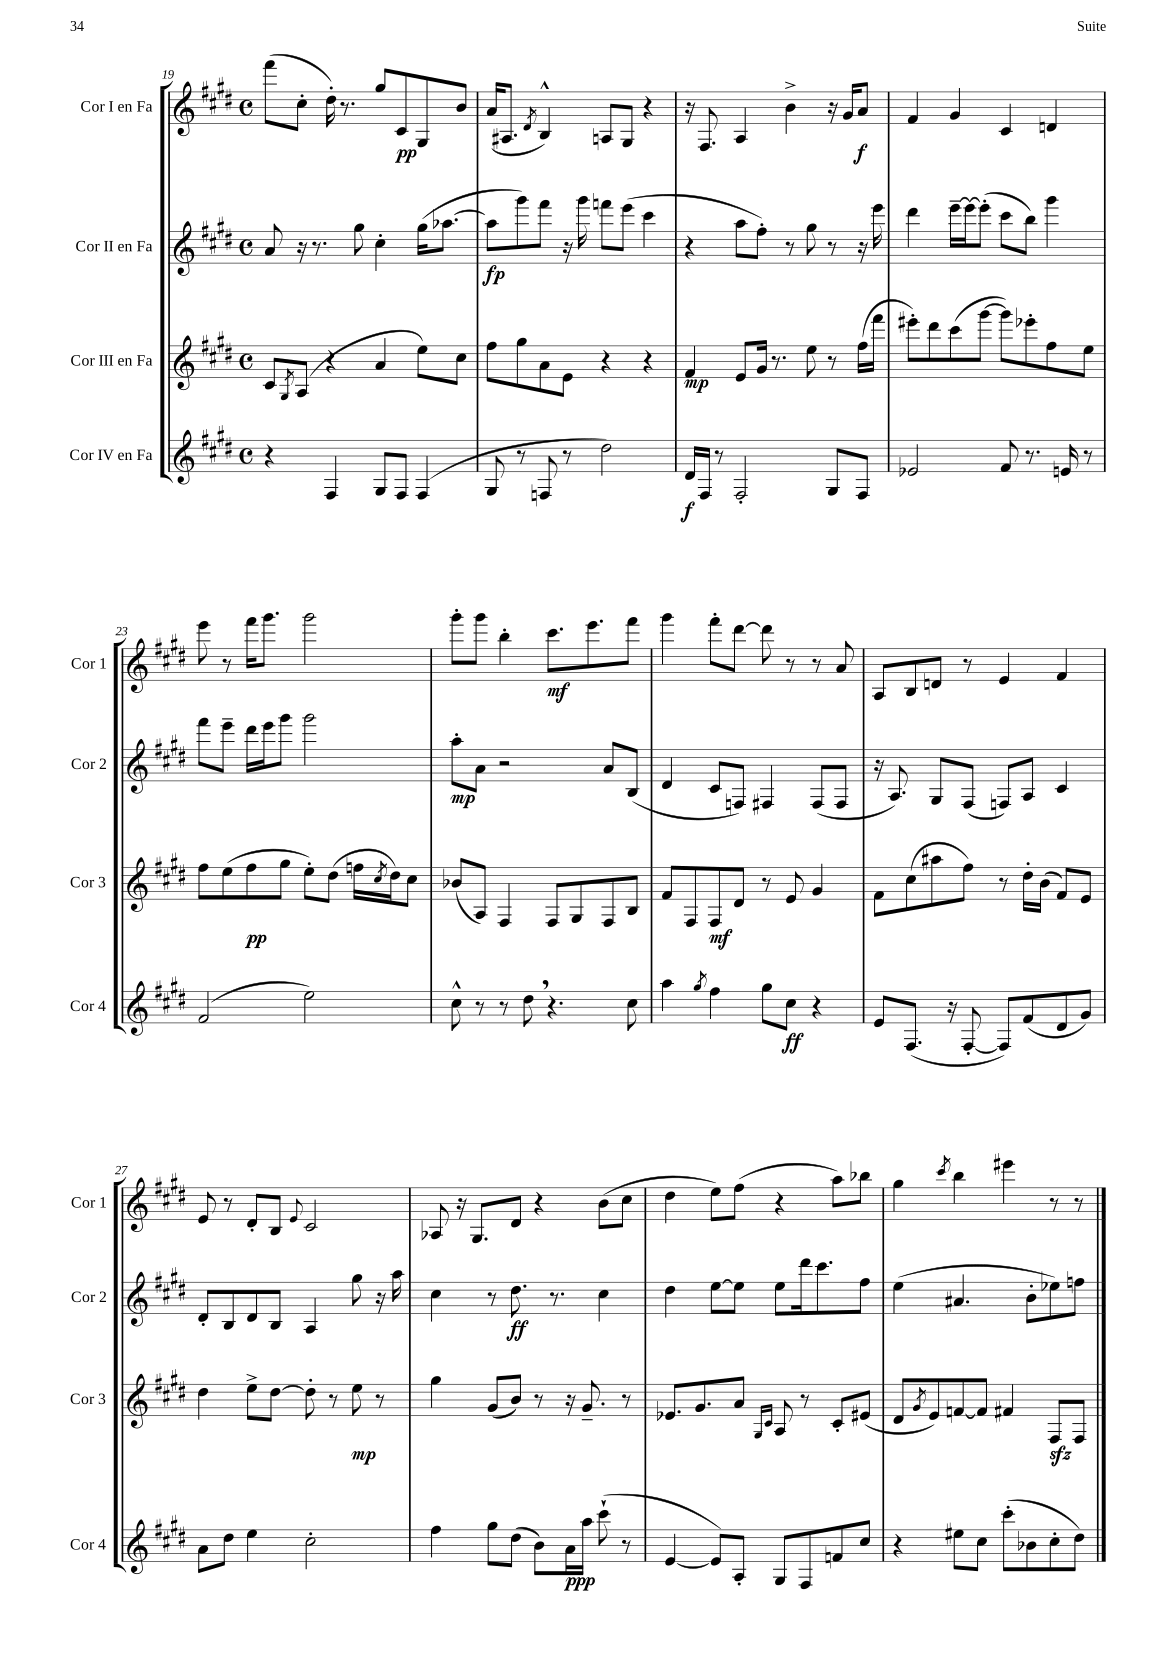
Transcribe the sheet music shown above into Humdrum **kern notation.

**kern	**dynam	**kern	**dynam	**kern	**dynam	**kern	**dynam
*part4	*part4	*part3	*part3	*part2	*part2	*part1	*part1
*staff4	*staff4	*staff3	*staff3	*staff2	*staff2	*staff1	*staff1
*I"Cor IV en Fa	*	*I"Cor III en Fa	*	*I"Cor II en Fa	*	*I"Cor I en Fa	*
*I'Cor 4	*	*I'Cor 3	*	*I'Cor 2	*	*I'Cor 1	*
*clefG2	*	*clefG2	*	*clefG2	*	*clefG2	*
*k[f#c#g#d#]	*	*k[f#c#g#d#]	*	*k[f#c#g#d#]	*	*k[f#c#g#d#]	*
*M4/4	*	*M4/4	*	*M4/4	*	*M4/4	*
*met(c)	*	*met(c)	*	*met(c)	*	*met(c)	*
=19	=19	=19	=19	=19	=19	=19	=19
4r	.	8c#/L	.	8a/	.	(8fff#\L	.
.	.	8qG#/	.	.	.	.	.
.	.	(8A/J	.	16r	.	8cc#'\J	.
.	.	.	.	8.r	.	.	.
4F#/	.	4r	.	.	.	16dd#'\)	.
.	.	.	.	.	.	8.r	.
.	.	.	.	8gg#\	.	.	.
8G#/L	.	4a/	.	4cc#'\	.	8gg#/L	.
8F#/J	.	.	.	.	.	8c#/	pp
(4F#/	.	8ee\L)	.	(16gg#\KL	.	8G#/	.
.	.	.	.	[8.aa-X\J	.	.	.
.	.	8cc#\J	.	.	.	8b/J	.
=20	=20	=20	=20	=20	=20	=20	=20
8G#/	.	8ff#\L	.	8aa-\L]	fp	(16a/KL	.
.	.	.	.	.	.	8.A#X/J	.
8r	.	8gg#\	.	8ggg#\)	.	.	.
.	.	.	.	.	.	8qd#/	.
8Fn/	.	8a\	.	8fff#\J	.	4B^^/)	.
8r	.	8e\J	.	16r	.	.	.
.	.	.	.	16ggg#\	.	.	.
2dd#\)	.	4r	.	8fffn\L	.	8An/L	.
.	.	.	.	(8eee\J	.	8G#/J	.
.	.	4r	.	4ccc#\	.	4r	.
=21	=21	=21	=21	=21	=21	=21	=21
16d#/LL	f	4f#/	mp	4r	.	16r	.
16F#/JJ	.	.	.	.	.	8.F#/	.
8r	.	.	.	.	.	.	.
2F#'/	.	8e/L	.	8aa\L	.	4A/	.
.	.	16g#/Jk	.	8ff#'\J)	.	.	.
.	.	8.r	.	.	.	.	.
.	.	.	.	8r	.	4b^\	.
.	.	8ee\	.	8gg#\	.	.	.
8G#/L	.	8r	.	8r	.	16r	.
.	.	.	.	.	.	16g#/KL	.
8F#/J	.	(16ff#\LL	.	16r	.	8a/J	f
.	.	16fff#\JJ	.	16eee\	.	.	.
=22	=22	=22	=22	=22	=22	=22	=22
2e-X/	.	8eee#X'\L)	.	4ddd#\	.	4f#/	.
.	.	8ddd#\	.	.	.	.	.
.	.	(8ccc#\	.	[16eee~\LL	.	4g#/	.
.	.	.	.	16eee\J_	.	.	.
.	.	[8ggg#\J	.	(8eee'\J]	.	.	.
8f#/	.	8ggg#\L])	.	8ccc#\L	.	4c#/	.
8.r	.	8eee-X'\	.	8bb\J)	.	.	.
.	.	8ff#\	.	4ggg#\	.	4dn/	.
16en/	.	.	.	.	.	.	.
8r	.	8ee\J	.	.	.	.	.
!!LO:LB:g=z
=23	=23	=23	=23	=23	=23	=23	=23
(2f#/	.	8ff#\L	.	8fff#\L	.	8eee\	.
.	.	(8ee\	.	8eee~\J	.	8r	.
.	.	8ff#\	pp	16ddd#\LL	.	16fff#\KL	.
.	.	.	.	16eee\J	.	8.ggg#\J	.
.	.	8gg#\J	.	8ggg#\J	.	.	.
2ee\)	.	8ee'\L)	.	2ggg#\	.	2ggg#\	.
.	.	(8dd#\J	.	.	.	.	.
.	.	16ffn\LL	.	.	.	.	.
.	.	8qcc#/	.	.	.	.	.
.	.	16dd#\J)	.	.	.	.	.
.	.	8cc#\J	.	.	.	.	.
=24	=24	=24	=24	=24	=24	=24	=24
8cc#^^\	.	(8b-X/L	.	8aa'\L	mp	8ggg#'\L	.
8r	.	8A/J)	.	8a\J	.	8ggg#\J	.
8r	.	4F#/	.	2r	.	4bb'\	.
8dd#,\	.	.	.	.	.	.	.
4.r	.	8F#/L	.	.	.	8.ccc#\L	mf
.	.	8G#/	.	.	.	.	.
.	.	.	.	.	.	8.eee\	.
.	.	8F#/	.	8a/L	.	.	.
8cc#\	.	8B/J	.	(8B/J	.	8fff#\J	.
=25	=25	=25	=25	=25	=25	=25	=25
4aa\	.	8f#/L	.	4d#/	.	4ggg#\	.
.	.	8F#/	.	.	.	.	.
8qgg#/	.	.	.	.	.	.	.
4ff#\	.	8F#/	mf	8c#/L	.	8fff#'\L	.
.	.	8d#/J	.	8Fn/J)	.	[8ddd#\J	.
8gg#\L	.	8r	.	4F#X/	.	8ddd#\]	.
8cc#\J	ff	8e/	.	.	.	8r	.
4r	.	4g#/	.	(8F#/L	.	8r	.
.	.	.	.	8F#/J	.	8a/	.
=26	=26	=26	=26	=26	=26	=26	=26
8e/L	.	8f#\L	.	16r	.	8A/L	.
.	.	.	.	8.A/)	.	.	.
(8.F#/J	.	(8cc#\	.	.	.	8B/	.
.	.	8aa#X\	.	8G#/L	.	8dn/J	.
16r	.	.	.	.	.	.	.
[8F#'/	.	8ff#\J)	.	(8F#/J	.	8r	.
8F#/L])	.	8r	.	8Fn/L)	.	4e/	.
(8f#/	.	16dd#'\LL	.	8A/J	.	.	.
.	.	(16b\JJ	.	.	.	.	.
8d#/	.	8f#/L)	.	4c#/	.	4f#/	.
8g#/J)	.	8e/J	.	.	.	.	.
!!LO:LB:g=z
=27	=27	=27	=27	=27	=27	=27	=27
8a\L	.	4dd#\	.	8d#'/L	.	8e/	.
8dd#\J	.	.	.	8B/	.	8r	.
4ee\	.	8ee^\L	.	8d#/	.	8d#'/L	.
.	.	[8dd#\J	.	8B/J	.	8B/J	.
.	.	.	.	.	.	8qqe/	.
2cc#'\	.	8dd#'\]	.	4A/	.	2c#/	.
.	.	8r	.	.	.	.	.
.	.	8ee\	mp	8gg#\	.	.	.
.	.	8r	.	16r	.	.	.
.	.	.	.	16aa\	.	.	.
=28	=28	=28	=28	=28	=28	=28	=28
4ff#\	.	4gg#\	.	4cc#\	.	8A-X/	.
.	.	.	.	.	.	16r	.
.	.	.	.	.	.	8.G#/L	.
8gg#\L	.	(8g#/L	.	8r	.	.	.
(8dd#\J	.	8b/J)	.	8.dd#\	ff	8d#/J	.
8b\L)	.	8r	.	.	.	4r	.
.	.	.	.	8.r	.	.	.
16a\L	ppp	16r	.	.	.	.	.
16aa\JJ	.	8.g#~/	.	.	.	.	.
(8ccc#`\	.	.	.	4cc#\	.	(8b\L	.
8r	.	8r	.	.	.	8cc#\J	.
=29	=29	=29	=29	=29	=29	=29	=29
[4e/	.	8.e-X/L	.	4dd#\	.	4dd#\	.
.	.	8.g#/	.	.	.	.	.
8e/L])	.	.	.	[8ee\L	.	8ee\L)	.
8A'/J	.	8a/J	.	8ee\J]	.	(8ff#\J	.
.	.	16qqG#/LL	.	.	.	.	.
.	.	16qqc#/JJ	.	.	.	.	.
8G#/L	.	8A/	.	8ee\L	.	4r	.
8F#/	.	8r	.	16ddd#\k	.	.	.
.	.	.	.	8.ccc#\	.	.	.
8fn/	.	8c#'/L	.	.	.	8aa\L)	.
8cc#/J	.	(8e#X/J	.	8ff#\J	.	8bb-X\J	.
=30	=30	=30	=30	=30	=30	=30	=30
4r	.	8d#/L	.	(4ee\	.	4gg#\	.
.	.	8qg#/	.	.	.	.	.
.	.	8e/)	.	.	.	.	.
.	.	.	.	.	.	8qccc#/	.
8ee#X\L	.	[8fn/	.	4.a#X/	.	4bb\	.
8cc#\J	.	8f/J]	.	.	.	.	.
(8ccc#'\L	.	4f#X/	.	.	.	4eee#X\	.
8b-X\	.	.	.	8b'\L	.	.	.
8cc#'\	.	8F#zz/L	.	8ee-X\)	.	8r	.
8dd#\J)	.	8F#/J	.	8ffn\J	.	8r	.
==	==	==	==	==	==	==	==
*-	*-	*-	*-	*-	*-	*-	*-
